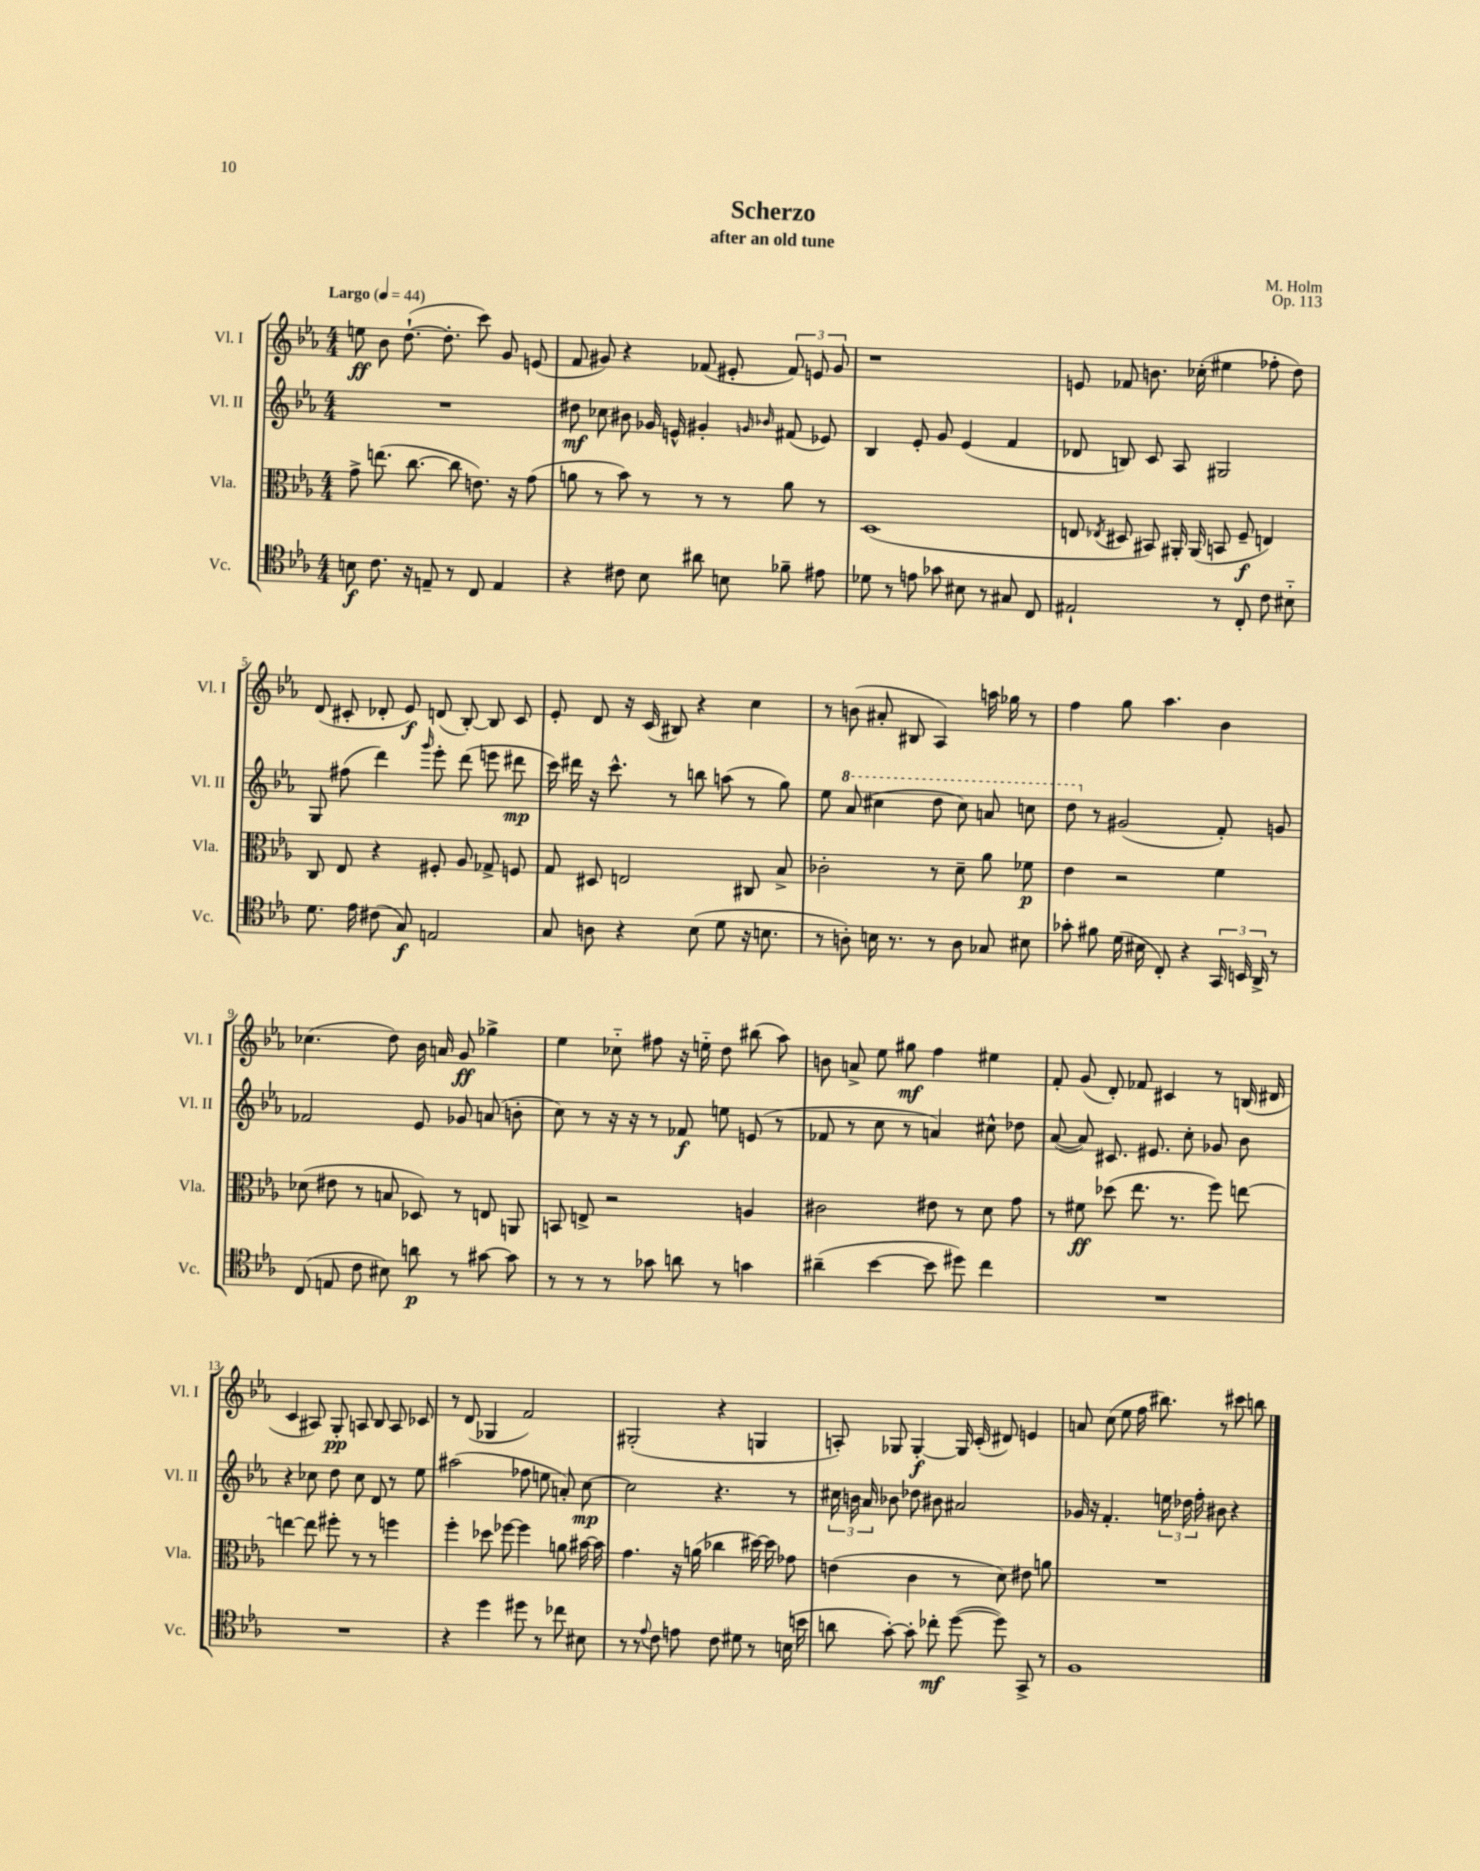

**kern	**kern	**kern	**kern
*staff4	*staff3	*staff2	*staff1
*clefC4	*clefC3	*clefG2	*clefG2
*k[b-e-a-]	*k[b-e-a-]	*k[b-e-a-]	*k[b-e-a-]
*M4/4	*M4/4	*M4/4	*M4/4
*MM44	*MM44	*MM44	*MM44
8B	8g^	1r	8ee
8.c	(8.ee	.	8b-
.	.	.	([8.dd`
16r	[8.cc	.	.
8E~	.	.	.
.	.	.	8.dd']
8r	8cc]	.	.
8C	8.e)	.	8ccc)
4E	.	.	8g
.	16r	.	.
.	(8g	.	(8e
=	=	=	=
4r	8a	8dd#	8f
.	8r	8cc-	8g#)
8c#	8b-)	8b#	4r
8B-	8r	16g-	.
.	.	16e^^	.
8a#	8r	4g#'	(8f-
8B	8r	.	8e#'
.	.	16qqg	.
.	.	16qqb-	.
8f-~	8a	(8f#	12f-)
.	.	.	12e
8e#	8r	8e-)	.
.	.	.	12g#
=	=	=	=
8d-	(1D	4B-	1r
8r	.	.	.
8e	.	8e-'	.
8g-	.	8g	.
8B#	.	(4e-	.
8r	.	.	.
8G#	.	4f	.
8C	.	.	.
=	=	=	=
2E#`	8E	8d-	8e
.	8qE-	.	.
.	8D#	8B)	8f-
.	8BB#)	8c	8.b
.	16AA#'	8A-	.
.	(16AA#	.	(16cc-'
8r	8BB	2G#	4ee#
8C'	8F~	.	.
8c	4E)	.	8ff-'
8B#'~	.	.	8dd)
=	=	=	=
8.d	8C	8G	(8d
.	8E-	(8ff#	8c#'
16e-	.	.	.
(8c#	4r	4ddd)	8d-'
8G)	.	.	8e-)
.	.	16qqggg	.
2E	8F#'	8eee-'	(8d
.	8A-	(8ddd	[8B-')
.	8G-^	8eee	8B-]
.	8F	8ddd#	8c#
=	=	=	=
8G	8G	16ccc)	8e-'
.	.	16ddd#	.
8A	8D#	16r	8d
.	.	8.ccc^^	.
4r	2E	.	16r
.	.	.	(16c
.	.	8r	8B#)
(8B-	.	8bb	4r
8d	.	(8aa	.
16r	8C#	8r	4cc
8.B	.	.	.
.	8B-^	8gg)	.
=	=	=	=
8r	2c-'	8ee-	8r
8A')	.	(8aa-	(8b
16B	.	4ccc#	8a#'
8.r	.	.	.
.	.	.	8B#
8r	8r	8ddd	4A-)
8A	8d~	8ccc#)	.
8G-	8a-	8aa	16aa
.	.	.	16gg-
8B#	8f-	8ccc	8r
=	=	=	=
8g-'	4e-	8ddd	4ff
8f#	.	8r	.
(16d	2r	(2g#	8gg
16B#	.	.	.
8C')	.	.	4.aa-
4r	.	.	.
24GG	4f	8f')	4b-
24BB	.	.	.
24AA-^	.	.	.
8r	.	8g	.
=	=	=	=
(8C	(8d-	2f-	(4.cc-
8E	8e#	.	.
8c	8r	.	.
8B#)	8B	.	8dd)
8a	8D-)	8e-	16b-
.	.	.	16a
8r	8r	8g-	8g
[8g#	8E	(8a	4gg-^
8g#]	8AA	8b'	.
=	=	=	=
8r	8BB	8cc)	4ee-
8r	8E^	8r	.
8r	2r	16r	8cc-'~
.	.	16r	.
8g-	.	8r	8ff#
8a	.	8f-	16r
.	.	.	16ee'~
8r	.	8ee	8dd
4g	4A	(8e	(8bb#
.	.	8r	8aa-)
=	=	=	=
(4a#~	2c#	8f-	8b
.	.	8r	8a^
[4b-	.	8cc	8ee-
.	.	8r	8gg#
8b-]	8e#	4a)	4ff
8dd#)	8r	.	.
4cc	8d	8cc#^^	4ee#
.	8g	8dd-	.
=	=	=	=
1r	8r	([8a-	8f'
.	8f#	8a-])	(8g
.	(8dd-	8.c#	8d')
.	8.ee-	.	8f-
.	.	8.e#	.
.	.	.	4c#
.	8.r	.	.
.	.	8cc'	.
.	8ff)	8g-	8r
.	[8ee	8b-	(16B
.	.	.	16d#
=	=	=	=
1r	4ee_	4r	4c
.	8ee]	8cc-	8A#)
.	8ff#'	8dd	8G'
.	8r	8cc-	8A
.	8r	8d	8B-
.	4ff	8r	8A
.	.	8ee-	8c-
=	=	=	=
4r	4ff'	(2aa#	8r
.	.	.	(8d
4dd	8dd-	.	4G-
.	[8ff-	.	.
8dd#	4ff-]	8ff-	2f)
8r	.	8ee	.
8cc-	8a	8a')	.
8B#	[16b#	[8cc	.
.	16b#]	.	.
=	=	=	=
8r	4.g	2cc]	(2G#'
8r	.	.	.
8qqe-	.	.	.
8c	.	.	.
8e	16r	.	.
.	(16a	.	.
8c	4cc-	4.r	4r
8d#	.	.	.
8r	[16dd#)	.	4G
.	16dd#]	.	.
(16B	8g-	8r	.
16b	.	.	.
=	=	=	=
8a	(4e	24cc#	8A')
.	.	24b	.
.	.	24a-	.
[8g')	.	8b-	8G-
8g']	4c	8dd-	[4G-'
8cc-'	.	8b#	.
([8dd	8r	2a#	16G-]
.	.	.	(16c'
8dd])	8d)	.	8d#)
8GG^	8e#	.	4e
8r	8a	.	.
=	=	=	=
1F	1r	16g-	8a
.	.	16r	.
.	.	4.f'	(8cc
.	.	.	8ee-
.	.	.	16ff
.	.	.	8.bb#)
.	.	24ee	.
.	.	24dd-	.
.	.	24ff'	.
.	.	8b#	8r
.	.	4r	8ccc#
.	.	.	8bb
==	==	==	==
*-	*-	*-	*-
